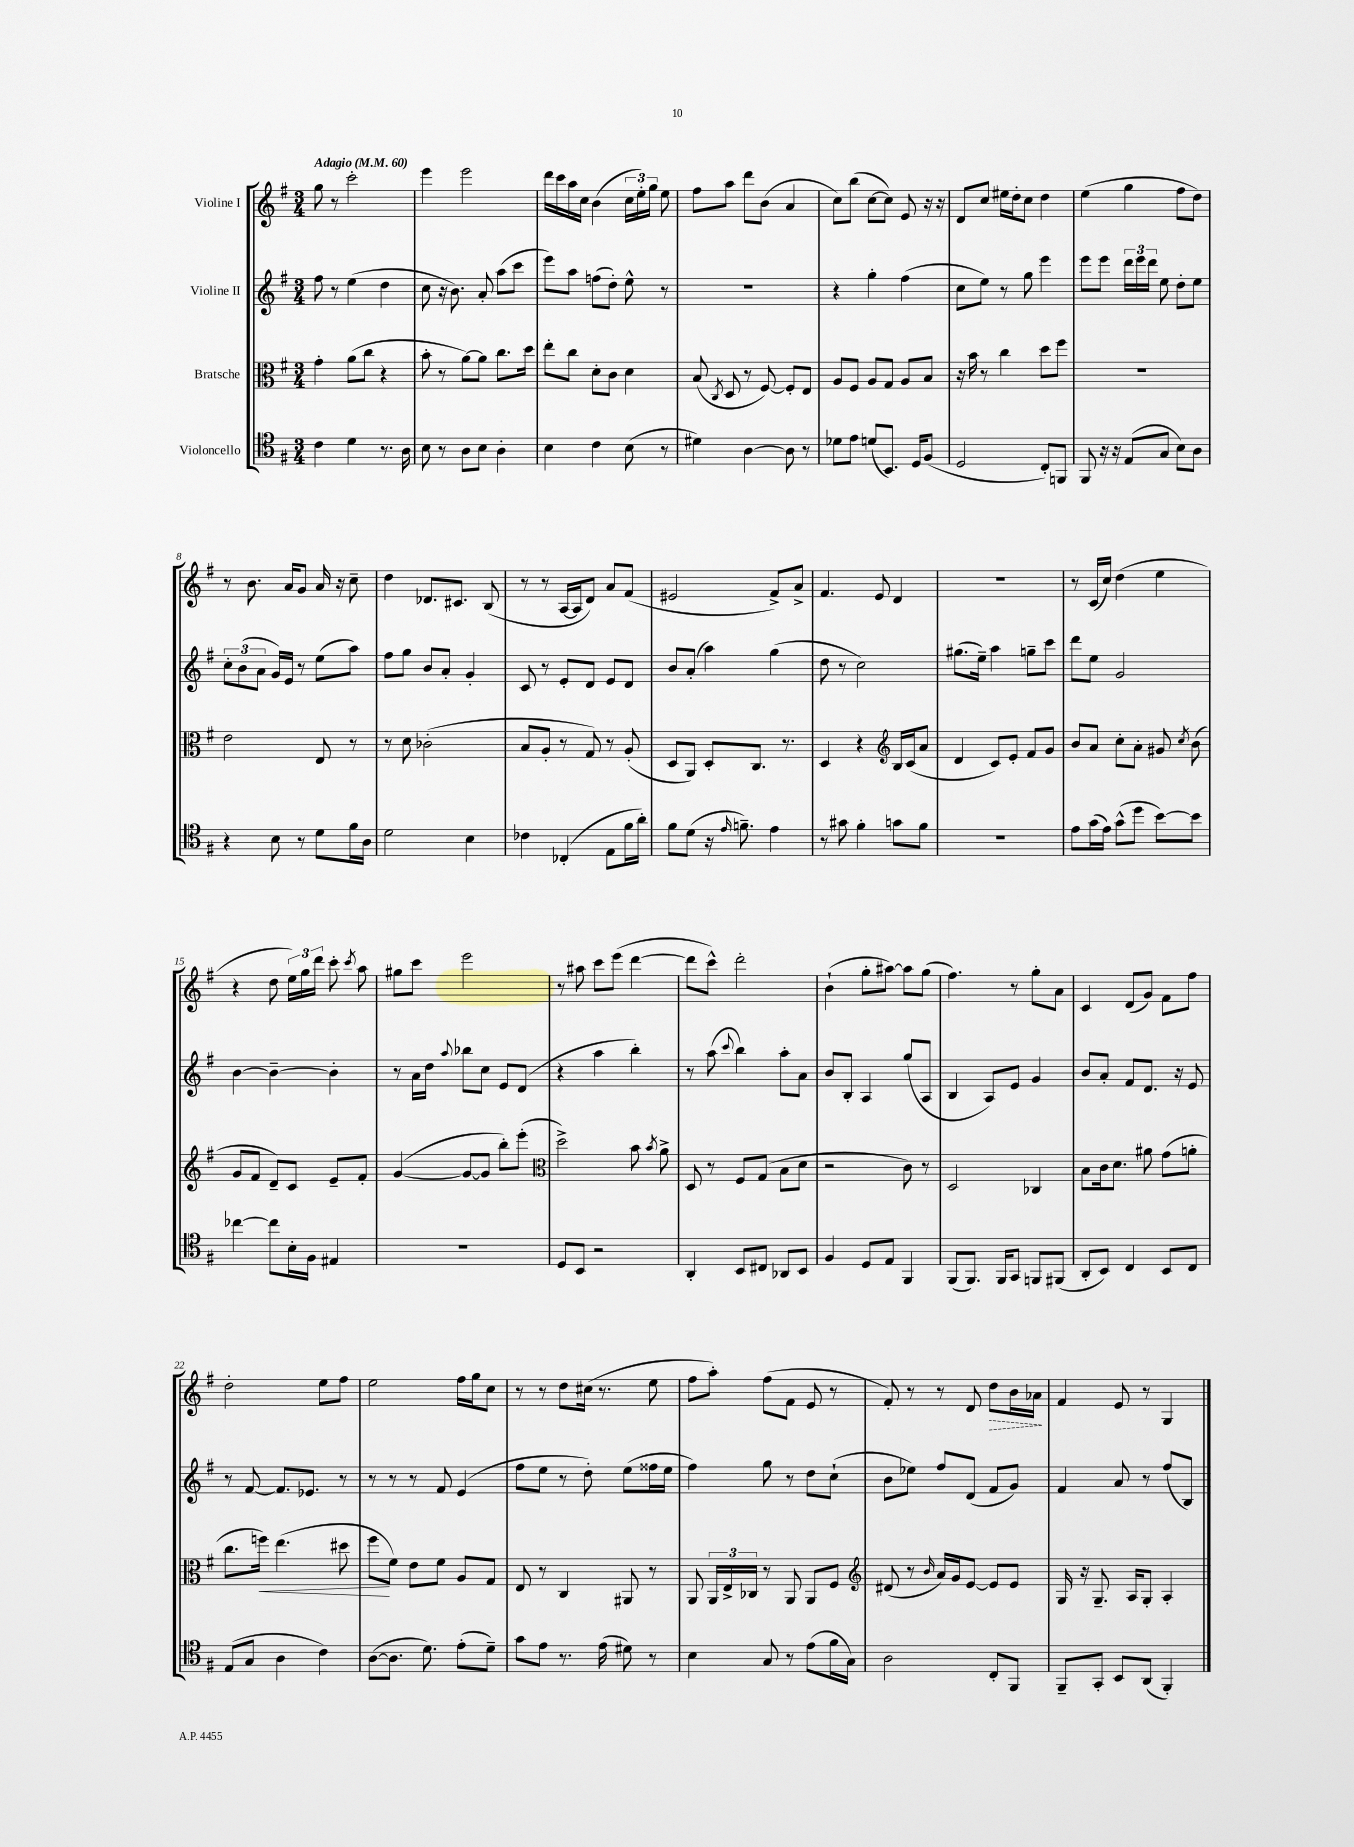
<<
\new StaffGroup <<
\new Staff = "s0" \with { instrumentName = "Violine I" } {
    \clef treble \key g \major \numericTimeSignature \time 3/4 \tempo "Adagio" 4 = 60
    \autoBeamOff g''8 r8 c'''2-. |
    e'''4 e'''2 |
    d'''16[ c'''16 a''16 c''16] b'4( \tuplet 3/2 { c''16[ e''16-.) g''16] } e''8 |
    fis''8[ a''8] d'''8[ b'8]( a'4 |
    c''8[) b''8]( c''8[~ c''8]) e'8 r16 r16 |
    d'8[ c''8] eis''16[ d''16-. c''8] d''4 |
    e''4( g''4 fis''8[ d''8]) |
    r8 b'8. a'16[ g'8] a'16 r16 c''8-- |
    d''4 des'8.[ cis'8.] b8( |
    r8 r8 a16[~ a16 d'8]) a'8[ fis'8]( |
    eis'2 fis'8[->) a'8]-> |
    fis'4. e'8 d'4 |
    r2. |
    r8 c'16[( c''16]) d''4( e''4 |
    r4 d''8 \tuplet 3/2 { e''16[) g''16 d'''16] } c'''8-. \acciaccatura { c'''8 } a''8 |
    gis''8[ c'''8] e'''2 |
    r8 ais''8 c'''8[ e'''8]( d'''4~ |
    d'''8[ c'''8]-^) d'''2-. |
    b'4-!( g''8[-. ais''8]~) ais''8[ g''8]( |
    fis''4.) r8 g''8[-. a'8] |
    c'4 d'8[( g'8]) fis'8[ fis''8] |
    d''2-. e''8[ fis''8] |
    e''2 fis''16[ g''16 c''8] |
    r8 r8 d''8[ cis''16]( r8. e''8 |
    fis''8[ a''8]-.) fis''8[( fis'8] e'8 r8 |
    fis'8-.) r8 r8 d'8 \once \override Hairpin.style = #'dashed-line d''8[\> b'16 aes'16]\! |
    fis'4 e'8 r8 g4 \bar "|." |
}
\new Staff = "s1" \with { instrumentName = "Violine II" } {
    \clef treble \key g \major \numericTimeSignature \time 3/4
    \autoBeamOff fis''8 r8 e''4( d''4 |
    c''8 r16 b'8.) a'8-. a''8[( c'''8] |
    e'''8[) a''8] f''8[( d''8]-.) e''8-^ r8 |
    R2. |
    r4 g''4-. fis''4( |
    c''8[ e''8]) r8 g''8 e'''4 |
    e'''8[ e'''8] \tuplet 3/2 { d'''16[ e'''16 d'''16] } e''8 d''8[-. e''8] |
    \tuplet 3/2 { c''8[-. b'8( a'8] } g'16[) e'16] r8 e''8[( a''8]) |
    fis''8[ g''8] b'8[ a'8]-. g'4-. |
    c'8 r8 e'8[-. d'8] e'8[ d'8] |
    b'8[ a'8]-.( a''4) g''4( |
    d''8 r8 c''2) |
    gis''8.[( e''16]--) a''4 g''8[-- c'''8] |
    d'''8[ e''8] g'2 |
    b'4~ b'4~-- b'4-. |
    r8 a'16[ d''16] \appoggiatura { a''8 } bes''8[ c''8] e'8[ d'8]( |
    r4 a''4 b''4-.) |
    r8 a''8( \appoggiatura { c'''8 } b''4) a''8[-. a'8] |
    b'8[ b8]-. a4 g''8[( a8] |
    b4 a8[) e'8] g'4 |
    b'8[ a'8]-. fis'8[ d'8.] r16 e'8 |
    r8 fis'8~ fis'8.[ ees'8.] r8 |
    r8 r8 r8 fis'8 e'4( |
    fis''8[ e''8] r8 d''8-.) e''8[( fisis''16 e''16] |
    fis''4) g''8 r8 d''8[ c''8]-!( |
    b'8[ ees''8]) fis''8[ d'8]( fis'8[ g'8]) |
    fis'4 a'8 r8 fis''8[( b8]) \bar "|." |
}
\new Staff = "s2" \with { instrumentName = "Bratsche" } {
    \clef alto \key g \major \numericTimeSignature \time 3/4
    \autoBeamOff g'4-. a'8[( c''8] r4 |
    b'8-. r8 a'8[~) a'8] c''8.[ d''16] |
    e''8[-. c''8] d'8[-. c'8] d'4 |
    b8( \acciaccatura { c8 } d8 r8 fis8~) fis8[-. e8] |
    a8[ fis8] a8[ g8] a8[ b8] |
    r16 b'16 r8 c''4 d''8[ fis''8] |
    R2. |
    e'2 e8 r8 |
    r8 d'8 ces'2-.( |
    b8[ a8]-. r8 g8) r8 a8-.( |
    d8[ a,8]) d8[-. c8.] r8. |
    d4 r4 \clef treble b16[ c'16( a'8] |
    d'4 c'8[) e'8]-. fis'8[ g'8] |
    b'8[ a'8] c''8[-. a'8]-. gis'8 \acciaccatura { c''8 } b'8( |
    g'8[ fis'8] d'8[--) c'8] e'8[-- fis'8]-. |
    g'4~( g'8[~ g'8] b''8[-.) e'''8]-.( |
    \clef alto d''2->) b'8 \acciaccatura { b'8 } a'8-> |
    d8 r8 fis8[ g8]( b8[ d'8] |
    r2 c'8) r8 |
    d2 ces4 |
    b8[ c'16 d'8.] ais'8 g'8[( a'8]-. |
    c''8.[ f''16]\<) e''4.( dis''8 |
    fis''8[\! fis'8]) e'8[ fis'8] a8[ g8] |
    e8 r8 c4 ais,8 r8 |
    a,8 \tuplet 3/2 { a,16[ e16-> ces16] } r8 a,8 a,8[ fis8] |
    \clef treble dis'8( r8 \grace { b'16 } a'16[) g'16 e'8]~ e'8[ e'8] |
    g16 r16 g8.-- a16[ g8]-. a4-. \bar "|." |
}
\new Staff = "s3" \with { instrumentName = "Violoncello" } {
    \clef tenor \key g \major \numericTimeSignature \time 3/4
    \autoBeamOff c'4 d'4 r8. a16 |
    b8 r8 a8[ b8] a4-. |
    b4 c'4 b8( r8 |
    dis'4) a4~ a8 r8 |
    des'8[ e'8] d'8[( b,8.]) d16[ fis8]( |
    d2 c8[-.) f,8] |
    fis,8 r16 r16 e8[( g8] b8[) a8] |
    r4 b8 r8 d'8[ fis'16 a16] |
    d'2 b4 |
    ces'4 ces4-.( e8[ fis'16 a'16]-.) |
    fis'8[ d'8]( r16 \grace { e'16 } f'8.--) e'4 |
    r8 gis'8 fis'4-. g'8[ fis'8] |
    R2. |
    e'8[ g'16( e'16]) g'8[-^( d''8] b'8[~) b'8] |
    ces''4~ ces''8[ b16-. fis16] eis4 |
    R2. |
    d8[ b,8] r2 |
    a,4-. b,8[ cis8] aes,8[ b,8] |
    fis4 d8[ e8] fis,4 |
    fis,8[( fis,8.]) fis,16[ g,8] f,8[ fis,8]( |
    a,8[-. b,8]) c4 b,8[ c8] |
    e8[( g8] a4 c'4) |
    a8[~( a8.] d'8.) e'8[-.( d'8]--) |
    g'8[ e'8] r8. e'16( dis'8) r8 |
    b4 g8 r8 e'8[( fis'16 g16]) |
    a2 c8[-. fis,8] |
    fis,8[-- g,8]-. b,8[ a,8]( fis,4-.) \bar "|." |
}
>>
>>
